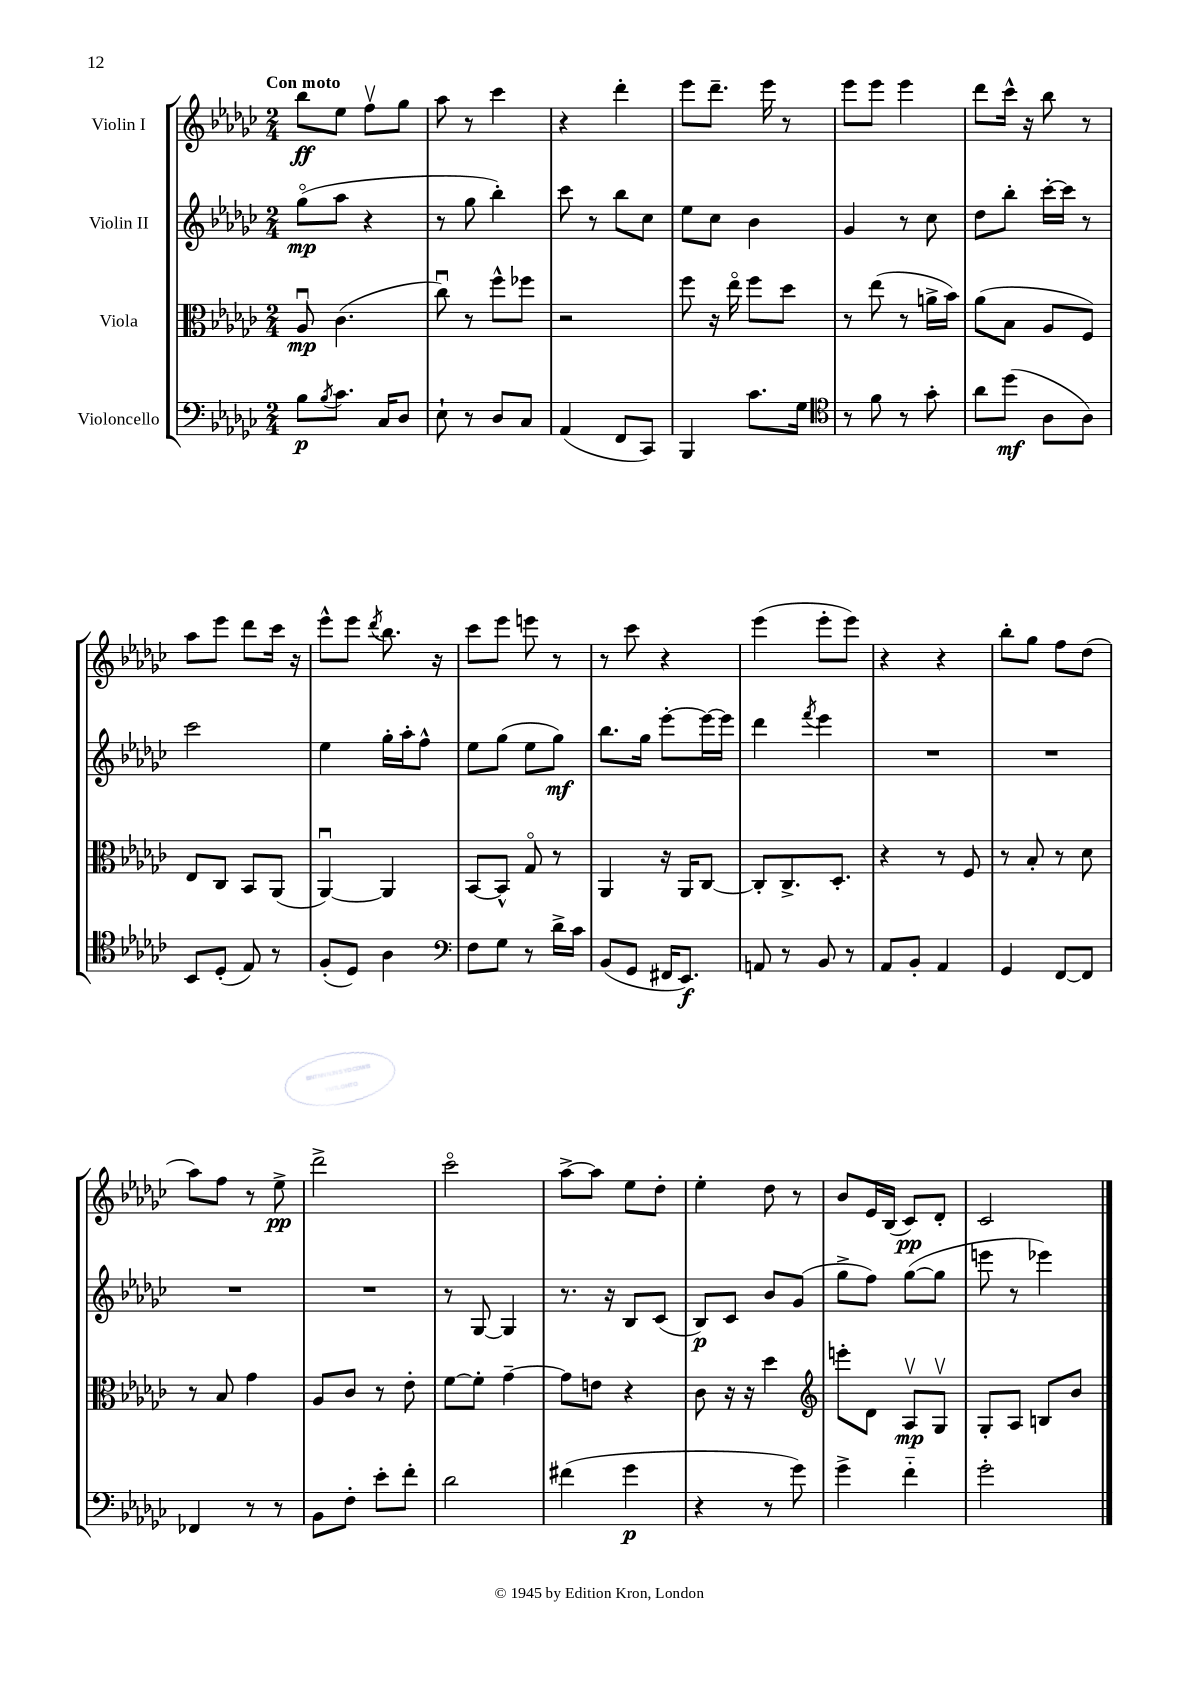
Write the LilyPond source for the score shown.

<<
\new StaffGroup <<
\new Staff = "s0" \with { instrumentName = "Violin I" } {
    \clef treble \key ges \major \numericTimeSignature \time 2/4 \tempo "Con moto"
    bes''8\ff ees''8 f''8\upbow ges''8 |
    aes''8 r8 ces'''4 |
    r4 des'''4-. |
    ees'''8 des'''8.-- ees'''16 r8 |
    ees'''8 ees'''8 ees'''4 |
    des'''8 ces'''16-^ r16 bes''8 r8 |
    aes''8 ees'''8 des'''8 ces'''16 r16 |
    ees'''8-^ ees'''8 \acciaccatura { des'''8 } bes''8. r16 |
    ces'''8 ees'''8 e'''8 r8 |
    r8 ces'''8 r4 |
    ees'''4( ees'''8-. ees'''8) |
    r4 r4 |
    bes''8-. ges''8 f''8 des''8( |
    aes''8) f''8 r8 ees''8->\pp |
    des'''2-> |
    ces'''2\flageolet |
    aes''8~-> aes''8 ees''8 des''8-. |
    ees''4-. des''8 r8 |
    bes'8 ees'16 bes16( ces'8\pp) des'8-. |
    ces'2 \bar "|." |
}
\new Staff = "s1" \with { instrumentName = "Violin II" } {
    \clef treble \key ges \major \numericTimeSignature \time 2/4
    ges''8\flageolet\mp( aes''8 r4 |
    r8 ges''8 bes''4-.) |
    ces'''8 r8 bes''8 ces''8 |
    ees''8 ces''8 bes'4 |
    ges'4 r8 ces''8 |
    des''8 bes''8-. ces'''16~-. ces'''16 r8 |
    ces'''2 |
    ees''4 ges''16-. aes''16-. f''8-^ |
    ees''8 ges''8( ees''8 ges''8\mf) |
    bes''8. ges''16 ees'''8~-. ees'''16~ ees'''16 |
    des'''4 \acciaccatura { f'''8 } ees'''4 |
    R2 |
    R2 |
    R2 |
    R2 |
    r8 ges8~ ges4 |
    r8. r16 bes8 ces'8( |
    bes8\p) ces'8 bes'8 ges'8( |
    ges''8-> f''8) ges''8~( ges''8 |
    e'''8 r8 ees'''4) \bar "|." |
}
\new Staff = "s2" \with { instrumentName = "Viola" } {
    \clef alto \key ges \major \numericTimeSignature \time 2/4
    aes8\downbow\mp ces'4.( |
    ces''8\downbow) r8 f''8-^ fes''8 |
    r2 |
    f''8 r16 ees''16\flageolet f''8 des''8 |
    r8 ees''8( r8 a'16-> bes'16) |
    aes'8( bes8 aes8 f8) |
    ees8 ces8 bes,8 aes,8( |
    aes,4~\downbow) aes,4 |
    bes,8~ bes,8-^ ges8\flageolet r8 |
    aes,4 r16 aes,16 ces8~ |
    ces8-. ces8.-> des8.-. |
    r4 r8 f8 |
    r8 bes8-. r8 des'8 |
    r8 bes8 ges'4 |
    aes8 ces'8 r8 ees'8-. |
    f'8~ f'8-. ges'4~-- |
    ges'8 e'8 r4 |
    ces'8 r16 r16 des''4 |
    \clef treble e'''8-. des'8 aes8\upbow\mp ges8\upbow |
    ges8-. aes8 b8 bes'8 \bar "|." |
}
\new Staff = "s3" \with { instrumentName = "Violoncello" } {
    \clef bass \key ges \major \numericTimeSignature \time 2/4
    bes8\p \acciaccatura { bes8 } ces'8. ces16 des8 |
    ees8-! r8 des8 ces8 |
    aes,4( f,8 ces,8) |
    bes,,4 ces'8. ges16 |
    \clef tenor r8 f'8 r8 ges'8-. |
    aes'8 des''8\mf( aes8 aes8) |
    bes,8 des8-.( ees8) r8 |
    f8-.( des8) aes4 |
    \clef bass f8 ges8 r8 des'16-> ces'16 |
    bes,8( ges,8 fis,16 ees,8.\f) |
    a,8 r8 bes,8 r8 |
    aes,8 bes,8-. aes,4 |
    ges,4 f,8~ f,8 |
    fes,4 r8 r8 |
    bes,8 f8-. ees'8-. f'8-. |
    des'2 |
    fis'4( ges'4\p |
    r4 r8 ges'8) |
    ges'4-> f'4-_ |
    ges'2-. \bar "|." |
}
>>
>>
\layout { \context { \Score \remove "Bar_number_engraver" } }
